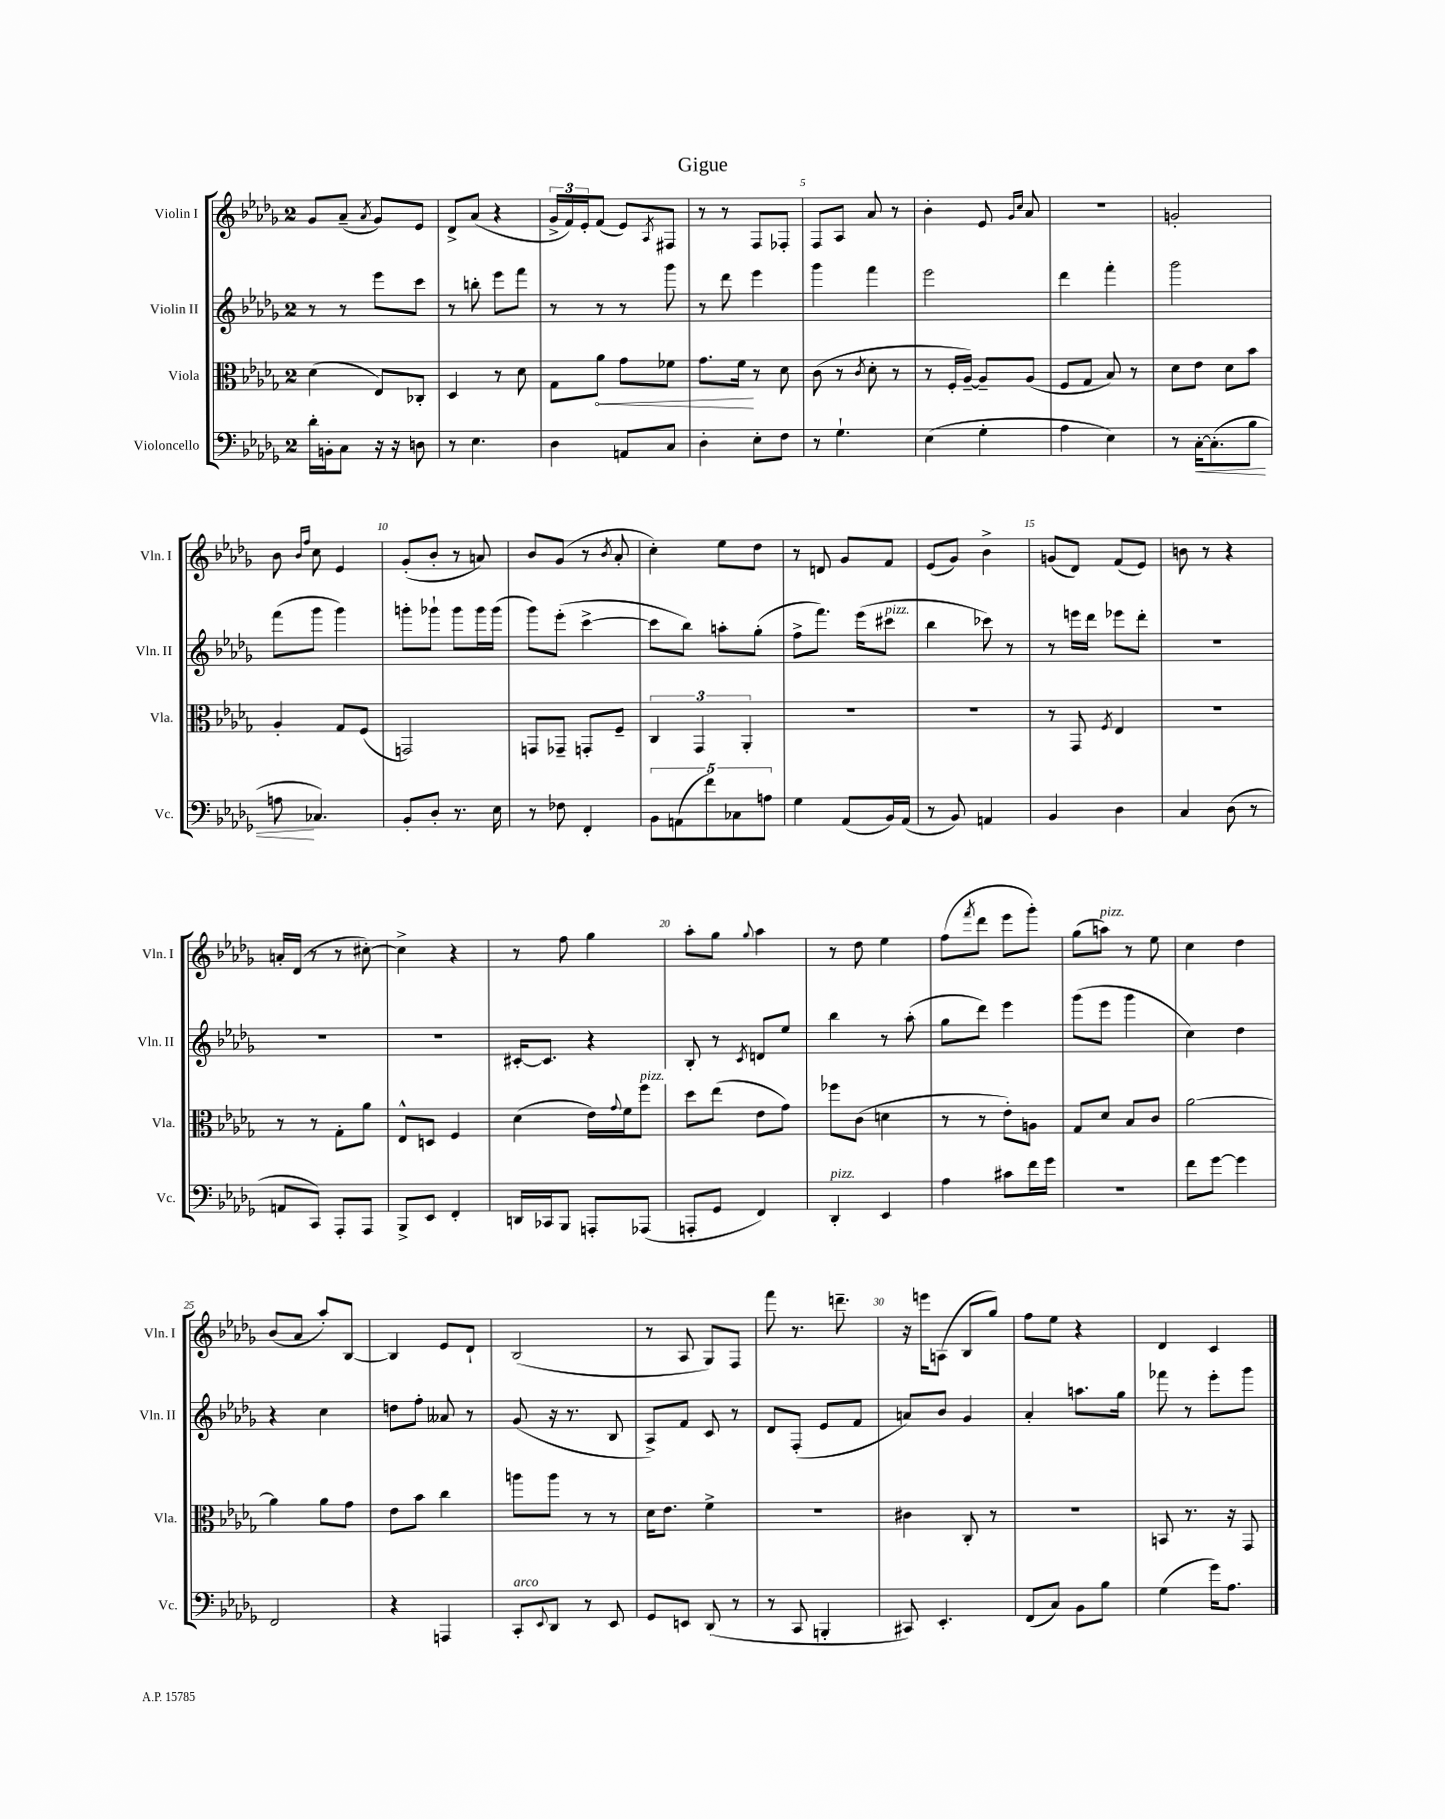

**kern	**kern	**kern	**kern
*staff4	*staff3	*staff2	*staff1
*clefF4	*clefC3	*clefG2	*clefG2
*k[b-e-a-d-g-]	*k[b-e-a-d-g-]	*k[b-e-a-d-g-]	*k[b-e-a-d-g-]
*M2/4	*M2/4	*M2/4	*M2/4
16d-'	(4d-	8r	8g-
16BB'	.	.	.
8C	.	8r	(8a-~
.	.	.	8qa-
16r	8E-)	8eee-	8g-)
16r	.	.	.
8D	8C-'	8ccc	8e-
=	=	=	=
8r	4D-	8r	8d-^
4.E-	.	8bb'	(8a-
.	8r	8eee-	4r
.	8d-	8fff	.
=	=	=	=
4D-	8G-	8r	24g-^
.	.	.	24f)
.	.	.	24e-'
.	8a-	8r	(8f
8AA	8g-	8r	8e-)
.	.	.	8qA-
8C	8f-	8ggg-	8F#
=	=	=	=
4D-'	8.g-	8r	8r
.	.	8ddd-	8r
.	16f	.	.
8E-'	8r	4eee-	8F
8F	8d-	.	8F-'
=	=	=	=
8r	(8c	4ggg-	8F
4.G-`	8r	.	8A-
.	8qc	.	.
.	8d-'	4fff	8a-
.	8r	.	8r
=	=	=	=
(4E-	8r	2eee-	4b-'
.	16F'	.	.
.	[16A-~)	.	.
4G-'	8A-~]	.	8e-
.	.	.	16qqg-
.	.	.	16qqcc
.	(8A-	.	8a-
=	=	=	=
4A-	8F	4ddd-	2r
.	8G-	.	.
4E-)	8B-)	4fff'	.
.	8r	.	.
=	=	=	=
8r	8d-	2ggg-	2g'
[16C'	8e-	.	.
(8.C']	.	.	.
.	8d-	.	.
8B-	8b-	.	.
=	=	=	=
8A	4A-'	(8fff	8b-
.	.	.	16qqb-
.	.	.	16qqff
4.C-)	.	8ggg-	8cc
.	8G-	4ggg-)	4e-
.	(8F	.	.
=	=	=	=
8BB-'	2GG)	8ggg'	(8g-'
8D-'	.	8ggg-`	8b-'
8.r	.	8ggg-	8r
.	.	16ggg-	8a)
16E-	.	(16ggg-	.
=	=	=	=
8r	8GG	8ggg-)	8b-
8F-	8GG-~	(8eee-'	(8g-
4FF'	8GG'	[4ccc^	8r
.	.	.	8qb-
.	8F~	.	8a-'
=	=	=	=
10BB-	6C	8ccc]	4cc')
(10AA	.	.	.
.	.	8bb-)	.
.	6GG-	.	.
10f)	.	.	.
.	.	8aa'	8ee-
10C-	.	.	.
.	6AA-'	.	.
.	.	(8gg-'	8dd-
10A	.	.	.
=	=	=	=
4G-	2r	8ff^	8r
.	.	8.fff)	8d
(8AA-	.	.	8g-
.	.	(16eee-	.
16BB-)	.	8ccc#	8f
(16AA-	.	.	.
=	=	=	=
8r	2r	4bb-	(8e-
8BB-)	.	.	8g-)
4AA	.	8ccc-)	4b-^
.	.	8r	.
=	=	=	=
4BB-	8r	8r	(8g
.	8GG-	16eee	8d-)
.	.	16ddd-	.
.	8qF	.	.
4D-	4E-	8eee-	(8f
.	.	8ddd-'	8e-)
=	=	=	=
4C	2r	2r	8b
.	.	.	8r
(8D-	.	.	4r
8r	.	.	.
=	=	=	=
8AA	8r	2r	16a'
.	.	.	(16d-
8CC)	8r	.	8r
8AAA-'	8G-'	.	8r
8AAA-	8a-	.	[8cc#')
=	=	=	=
8BBB-^	8E-^^	2r	4cc#^]
8EE-	8D	.	.
4FF'	4F	.	4r
=	=	=	=
16DD	(4d-	[16c#'	8r
16CC-	.	8.c#]	.
8BBB-	.	.	8ff
8AAA'	16e-)	4r	4gg-
.	8qqg-	.	.
.	16f	.	.
(8AAA-	8ff	.	.
=	=	=	=
8AAA'	8dd-	8B-'	8aa-'
8GG-	(8ee-	8r	8gg-
.	.	8qc	8qqgg-
4FF)	8e-	8d	4aa-
.	8g-)	8ee-	.
=	=	=	=
4DD-'	8ff-	4bb-	8r
.	(8c	.	8dd-
4EE-	4d	8r	4ee-
.	.	(8aa-'	.
=	=	=	=
4A-	8r	8gg-	(8ff
.	.	.	8qfff
.	8r	8ddd-)	8ddd-
8c#	8e-')	4eee-	8eee-
16f	8A	.	8ggg-')
16g-	.	.	.
=	=	=	=
2r	8G-	(8ggg-	(8gg-
.	8d-	8eee-	8aa)
.	8B-	4ggg-	8r
.	8c	.	8ee-
=	=	=	=
8f	[2a-	4cc)	4cc
[8g-	.	.	.
4g-]	.	4dd-	4dd-
=	=	=	=
2FF	4a-]	4r	(8b-
.	.	.	8a-
.	8a-	4cc	8aa-')
.	8g-	.	[8B-
=	=	=	=
4r	8e-	8dd	4B-]
.	8b-	8ff'	.
4AAA	4cc	8a--	8e-
.	.	8r	8d-`
=	=	=	=
8CC'	8aa	(8g-	(2B-
8qqEE-	.	.	.
8DD-	8aa	16r	.
.	.	8.r	.
8r	8r	.	.
8EE-	8r	8B-	.
=	=	=	=
8GG-	16d-	8A-^)	8r
.	8.e-	.	.
8EE	.	8f	8A-
(8DD-	4f^	8c	8G-)
8r	.	8r	8F
=	=	=	=
8r	2r	8d-	8fff
8CC	.	(8F'	8.r
4BBB'	.	8e-	.
.	.	.	8.ddd~
.	.	8f	.
=	=	=	=
8CC#)	4c#	8a)	16r
.	.	.	16eee
4.EE-'	.	8b-	(8A
.	8C'	4g-	8B-
.	8r	.	8gg-)
=	=	=	=
(8FF	2r	4a-'	8ff
8C)	.	.	8ee-
8BB-	.	8.aa	4r
8B-	.	.	.
.	.	16gg-	.
=	=	=	=
(4G-	8BB	8fff-	4d-
.	8.r	8r	.
16g-)	.	8eee-'	4c
8.A-	16r	.	.
.	8GG-	8ggg-	.
==	==	==	==
*-	*-	*-	*-
